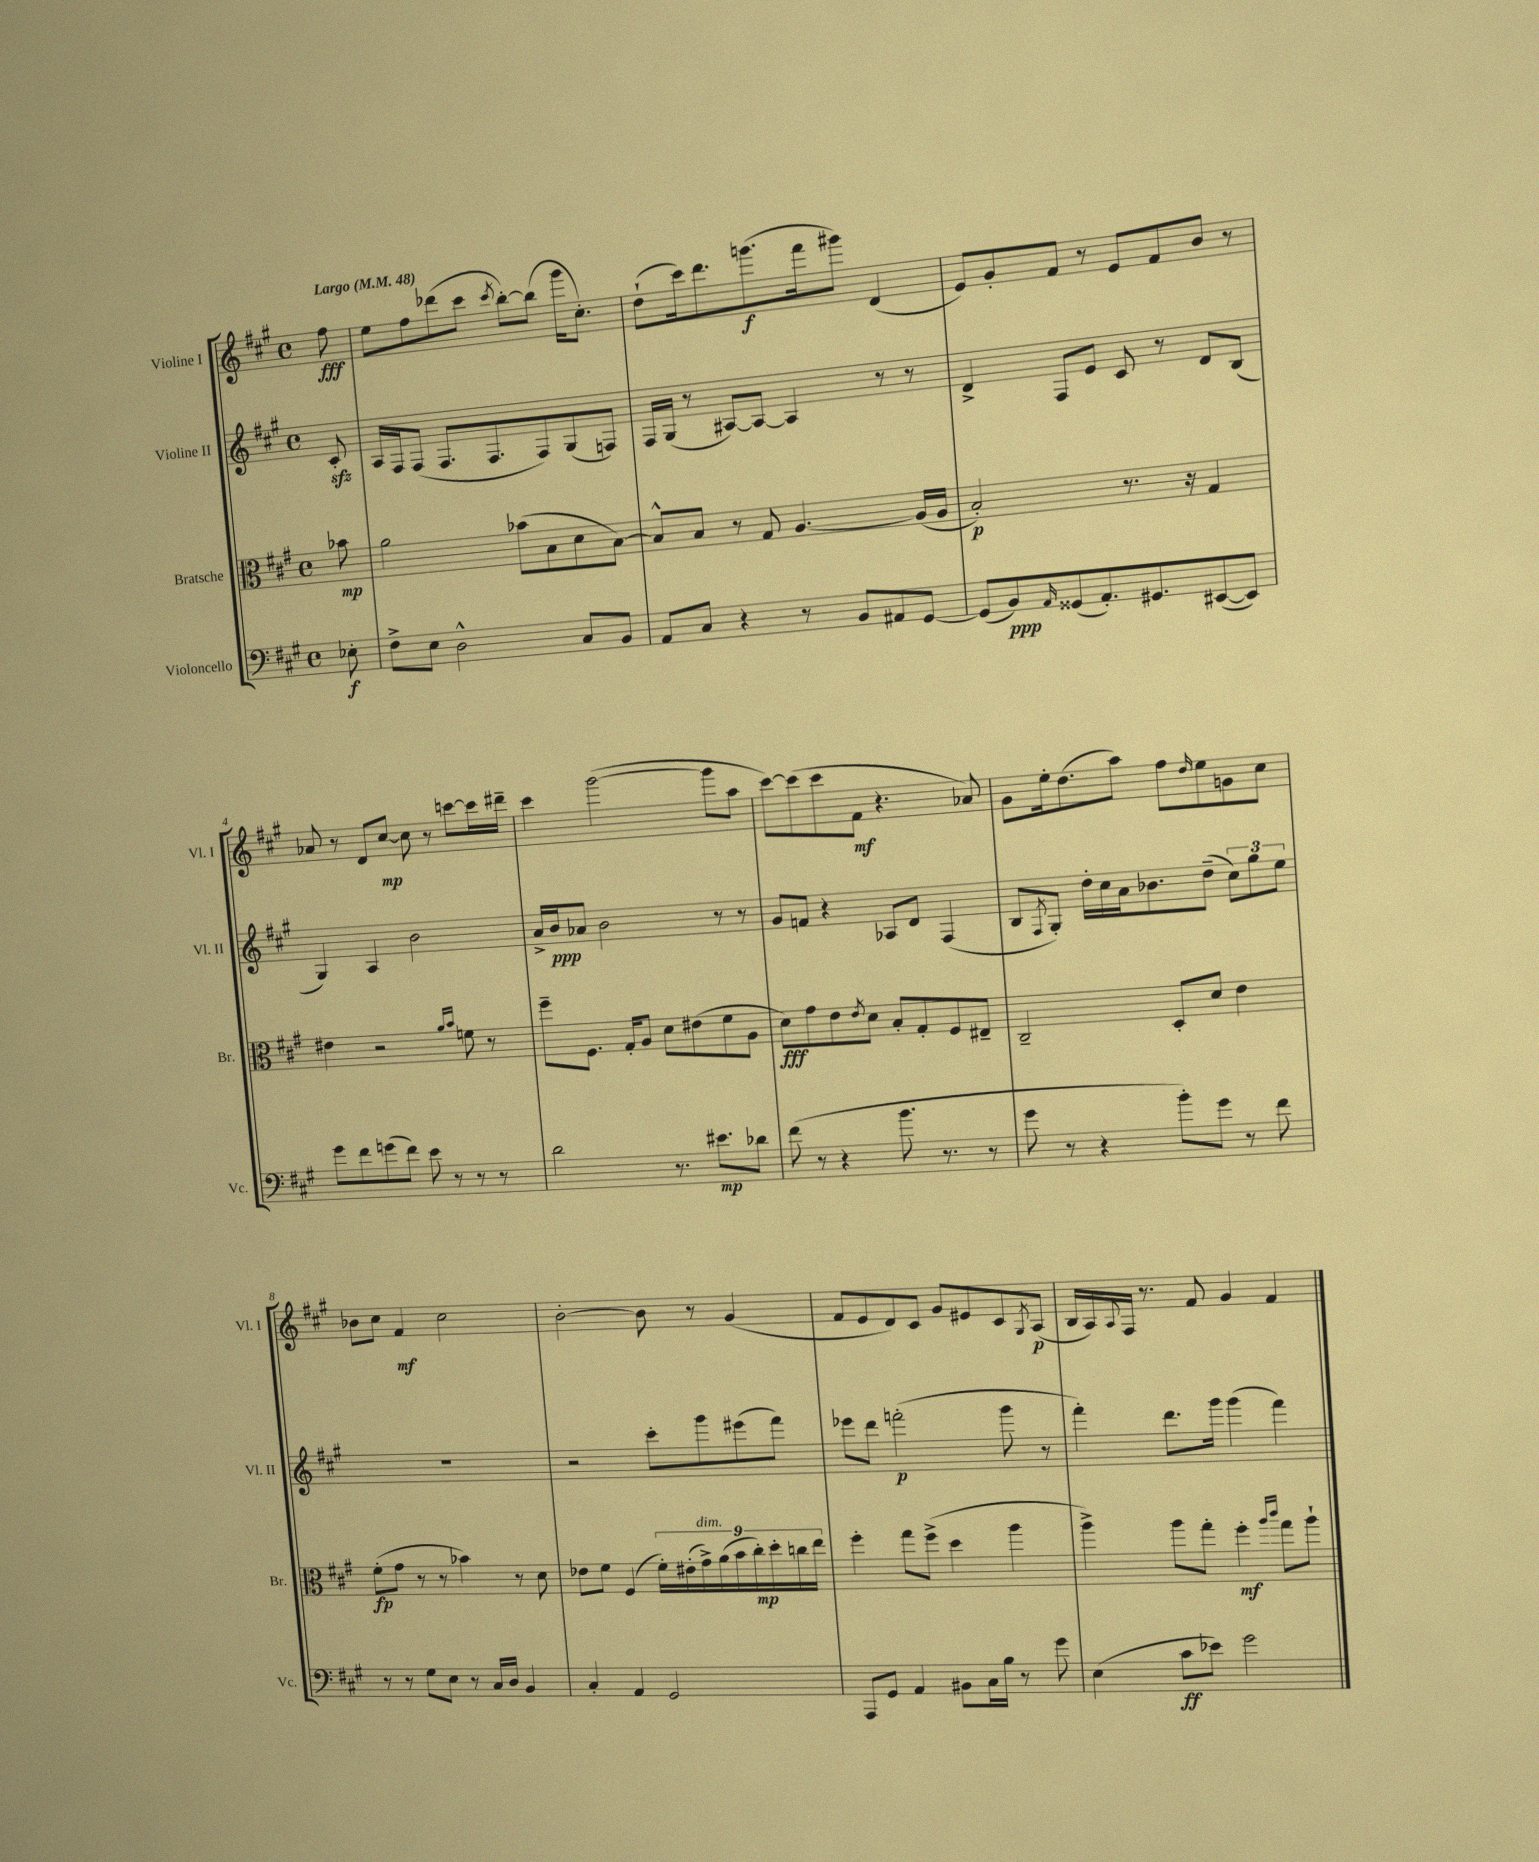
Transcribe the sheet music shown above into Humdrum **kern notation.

**kern	**dynam	**kern	**dynam	**kern	**dynam	**kern	**dynam
*part4	*part4	*part3	*part3	*part2	*part2	*part1	*part1
*staff4	*staff4	*staff3	*staff3	*staff2	*staff2	*staff1	*staff1
*I"Violoncello	*	*I"Bratsche	*	*I"Violine II	*	*I"Violine I	*
*I'Vc.	*	*I'Br.	*	*I'Vl. II	*	*I'Vl. I	*
*clefF4	*	*clefC3	*	*clefG2	*	*clefG2	*
*k[f#c#g#]	*	*k[f#c#g#]	*	*k[f#c#g#]	*	*k[f#c#g#]	*
*M4/4	*	*M4/4	*	*M4/4	*	*M4/4	*
*met(c)	*	*met(c)	*	*met(c)	*	*met(c)	*
*MM48	*	*MM48	*	*MM48	*	*MM48	*
=	=	=	=	=	=	=	=
!	!	!	!	!	!	!LO:TX:a:B:t=Largo	!
8E-X'\	f	8b-X\	mp	8c#zz'/	.	8ff#\	fff
=1	=1	=1	=1	=1	=1	=1	=1
8F#^\L	.	2a\	.	16A/LL	.	8ee\L	.
.	.	.	.	16F#/J	.	.	.
8E\J	.	.	.	(8F#/J	.	8ff#\	.
2D^^\	.	.	.	8.F#/L	.	(8ddd-X\	.
.	.	.	.	.	.	8ccc#\J	.
.	.	.	.	8.F#/	.	.	.
.	.	.	.	.	.	8qccc#/	.
.	.	(8b-X\L	.	.	.	[8bb'\L)	.
.	.	8B\	.	8F#/)	.	(8bb\J]	.
8C#/L	.	8d\	.	(8G#/	.	16ggg#\KL	.
.	.	.	.	.	.	8.cc#'\J)	.
8BB/J	.	[8B\J)	.	8Fn/J)	.	.	.
=2	=2	=2	=2	=2	=2	=2	=2
8AA/L	.	8B^^/L]	.	16F#/LL	.	(8dd`\L	.
.	.	.	.	(16G#/JJ	.	.	.
8C#/J	.	8B/J	.	8r	.	16ccc#\k)	.
.	.	.	.	.	.	8.ddd\	.
4r	.	8r	.	[8A#X/L)	.	.	.
.	.	8G#/	.	8A#/J_	.	(8.gggn\	f
8r	.	[4.A/	.	4A#/]	.	.	.
.	.	.	.	.	.	16fff#\k	.
8BB/L	.	.	.	.	.	8ggg#X\J)	.
8AA#X/	.	.	.	8r	.	(4d/	.
[8GG#/J	.	(16A/LL]	.	8r	.	.	.
.	.	16A/JJ	.	.	.	.	.
=3	=3	=3	=3	=3	=3	=3	=3
(8GG#/L]	.	2B'/)	p	4d^/	.	8e/L)	.
8BB/)	ppp	.	.	.	.	8g#'/	.
16qqAA/	.	.	.	.	.	.	.
(8GG##X/	.	.	.	8F#/L	.	8f#/J	.
8.AA'/)	.	.	.	8e/J	.	8r	.
.	.	8.r	.	8c#/	.	8e/L	.
8.GG#X/	.	.	.	.	.	.	.
.	.	.	.	8r	.	8f#/	.
.	.	16r	.	.	.	.	.
([8EE#X/	.	4G#/	.	8d/L	.	8b/J	.
8EE#/J])	.	.	.	(8B/J	.	8r	.
!!LO:LB:g=z
=4	=4	=4	=4	=4	=4	=4	=4
8g#\L	.	4e#X\	.	4G#/)	.	8a-X/	.
8f#\	.	.	.	.	.	8r	.
(8gn\	.	2r	.	4A/	.	8d/L	.
8f#\J)	.	.	.	.	.	[8cc#/J	mp
8e\	.	.	.	2b\	.	8cc#\]	.
8r	.	.	.	.	.	8r	.
.	.	16qqa/LL	.	.	.	.	.
.	.	16qqb/JJ	.	.	.	.	.
8r	.	8fn\	.	.	.	[8cccn\L	.
8r	.	8r	.	.	.	16ccc\L]	.
.	.	.	.	.	.	16ddd#X~\JJ	.
=5	=5	=5	=5	=5	=5	=5	=5
2d\	.	8ff#~\L	.	16a^/LL	.	4ccc#\	.
.	.	.	.	16b/J	ppp	.	.
.	.	8.F#\J	.	8a-X/J	.	.	.
.	.	.	.	2b\	.	([2ggg#\	.
.	.	16G#'/KL	.	.	.	.	.
.	.	8A/J	.	.	.	.	.
8.r	.	8d\L	.	.	.	.	.
.	.	(8e#X\	.	.	.	.	.
8.e#X\L	mp	.	.	.	.	.	.
.	.	8f#\	.	8r	.	8ggg#\L]	.
8d-X\J	.	8A\J	.	8r	.	8aa\J	.
=6	=6	=6	=6	=6	=6	=6	=6
(8f#\	.	8d\L)	fff	8g#/L	.	[8ccc#\L)	.
8r	.	8g#\	.	8fn/J	.	(8ccc#\]	.
4r	.	8e\	.	4r	.	8ccc#\	.
.	.	8qe/	.	.	.	.	.
.	.	8d\J	.	.	.	8f#\J	mf
8.b\	.	8B'/L	.	8A-X/L	.	4.r	.
.	.	8G#'/	.	8d/J	.	.	.
8.r	.	.	.	.	.	.	.
.	.	8F#/	.	(4F#/	.	.	.
8r	.	8E#X~/J	.	.	.	8a-X/)	.
=7	=7	=7	=7	=7	=7	=7	=7
8g#\	.	2C#~/	.	8B/L	.	8g#\L	.
.	.	.	.	8qF#/	.	.	.
8r	.	.	.	8G#'/J)	.	16ee'\k	.
.	.	.	.	.	.	(8.dd\	.
4r	.	.	.	16dd'\LL	.	.	.
.	.	.	.	16cc#\	.	.	.
.	.	.	.	16a\J	.	8aa\J)	.
.	.	.	.	8.b-X\	.	.	.
8b'\L)	.	8D'/L	.	.	.	8ff#\L	.
.	.	.	.	.	.	16qqdd/	.
8g#\J	.	8d/J	.	(8dd~\J	.	8ee\	.
8r	.	4e\	.	12cc#\L)	.	8gn\	.
.	.	.	.	12gg#\	.	.	.
8f#\	.	.	.	.	.	8cc#\J	.
.	.	.	.	12ee\J	.	.	.
!!LO:LB:g=z
=8	=8	=8	=8	=8	=8	=8	=8
8r	.	(8f#'\L	fp	1r	.	8b-X\L	.
8r	.	8g#\J	.	.	.	8cc#\J	.
8G#\L	.	8r	.	.	.	4f#/	mf
8E\J	.	8r	.	.	.	.	.
8r	.	4b-X\)	.	.	.	2cc#\	.
16C#/LL	.	.	.	.	.	.	.
16D/JJ	.	.	.	.	.	.	.
4BB/	.	8r	.	.	.	.	.
.	.	8d\	.	.	.	.	.
=9	=9	=9	=9	=9	=9	=9	=9
4C#'/	.	8e-X\L	.	2r	.	[2b'\	.
.	.	8f#\J	.	.	.	.	.
4AA/	.	(4F#/	.	.	.	.	.
2GG#/	.	18f#'\LL)	.	8ccc#'\L	.	8b\]	.
.	.	(18e#X'\	.	.	.	.	.
!	!	!LO:TX:a:i:t=dim.	!	!	!	!	!
.	.	18g#^\)	.	.	.	.	.
.	.	.	.	8ggg#\	.	8r	.
.	.	(18a\	.	.	.	.	.
.	.	18b\	.	.	.	.	.
.	.	.	.	(8eee#X\	.	(4g#/	.
.	.	18cc#'\)	mp	.	.	.	.
.	.	18dd'\	.	.	.	.	.
.	.	.	.	8fff#\J)	.	.	.
.	.	18ccn\	.	.	.	.	.
.	.	18ee\JJ	.	.	.	.	.
=10	=10	=10	=10	=10	=10	=10	=10
8AAA/L	.	4ff#'\	.	8eee-X\L	.	8f#/L	.
8GG#/J	.	.	.	8ddd\J	.	8e/	.
4AA/	.	8gg#\L	.	(2fffn'\	p	8d/)	.
.	.	(8ff#^\J	.	.	.	8c#/J	.
8BB#X\L	.	4dd\	.	.	.	8g#/L	.
16C#\L	.	.	.	.	.	8e#X/	.
16B\JJ	.	.	.	.	.	.	.
8r	.	4aa\	.	8ggg#\	.	8c#/	.
.	.	.	.	.	.	8qG#/	.
8g#\	.	.	.	8r	.	(8A/J	p
=11	=11	=11	=11	=11	=11	=11	=11
(4E\	.	4aa^\)	.	4fff#'\)	.	16B/LL	.
.	.	.	.	.	.	16A/)	.
.	.	.	.	.	.	8qqA/	.
.	.	.	.	.	.	16F#/JJ	.
.	.	.	.	.	.	8.r	.
8c#\L	ff	8aa\L	.	8.ddd\L	.	.	.
8e-X\J)	.	8gg#'\J	.	.	.	8f#/	.
.	.	.	.	16ggg#\Jk	.	.	.
2g#\	.	4ff#'\	mf	(4ggg#\	.	4g#/	.
.	.	16qqaa/LL	.	.	.	.	.
.	.	16qqccc#/JJ	.	.	.	.	.
.	.	8gg#\L	.	4fff#\)	.	4f#/	.
.	.	8aa`\J	.	.	.	.	.
==	==	==	==	==	==	==	==
*-	*-	*-	*-	*-	*-	*-	*-
